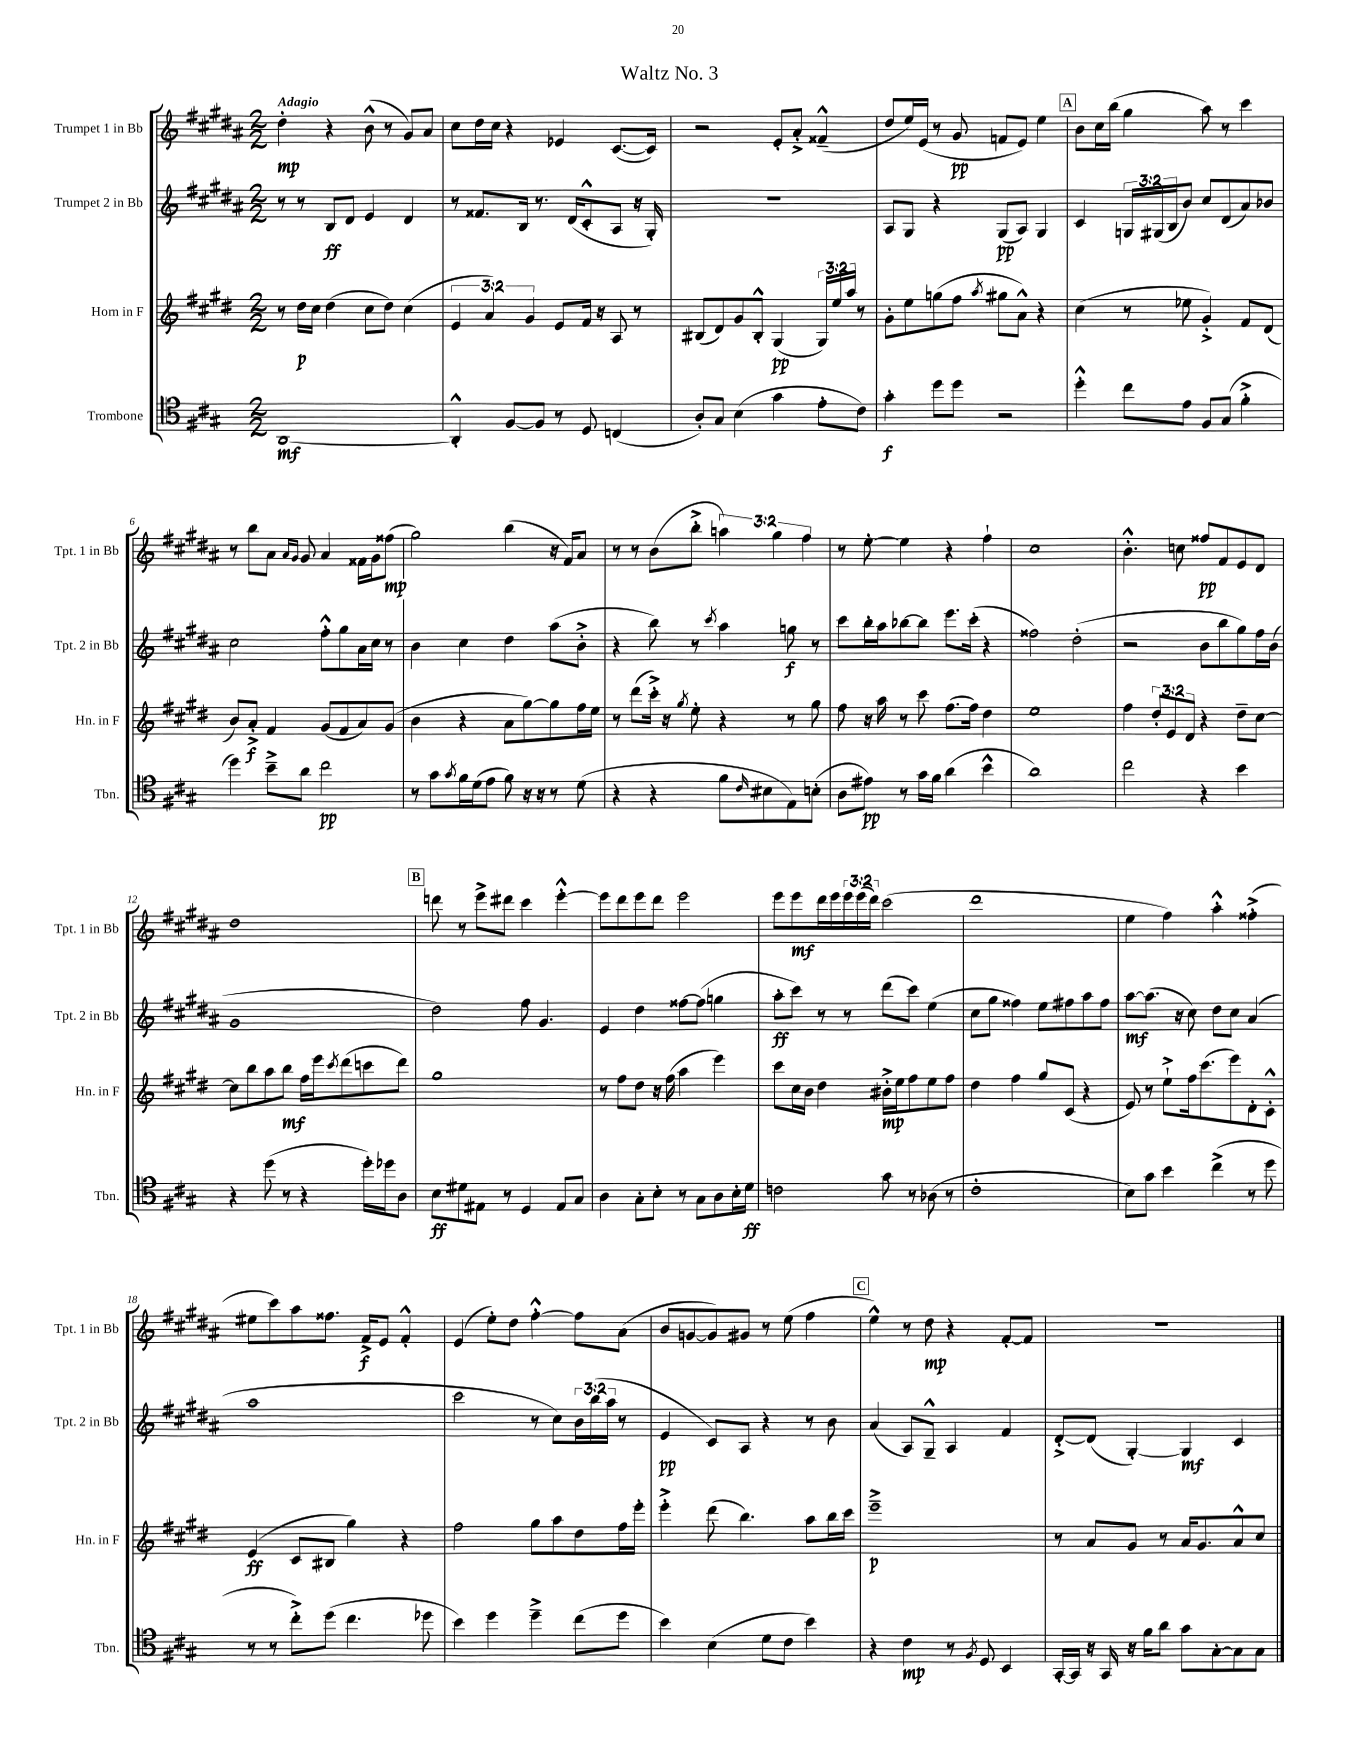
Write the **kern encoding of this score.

**kern	**kern	**kern	**kern
*staff4	*staff3	*staff2	*staff1
*clefC4	*clefG2	*clefG2	*clefG2
*k[f#c#g#]	*k[f#c#g#d#]	*k[f#c#g#d#a#]	*k[f#c#g#d#a#]
*M2/2	*M2/2	*M2/2	*M2/2
[1AA	8r	8r	4dd#'
.	16dd#	8r	.
.	16cc#	.	.
.	(4dd#	8B	4r
.	.	8d#	.
.	8cc#	4e	(8b^^
.	8dd#)	.	8r
.	(4cc#	4d#	8g#)
.	.	.	8a#
=	=	=	=
4AA'^^]	6e	8r	8cc#
.	.	8.f##	16dd#
.	6a)	.	.
.	.	.	16cc#
[8F#	.	.	4r
.	.	16B	.
.	6g#	.	.
8F#]	.	8.r	.
8r	8e	.	4e-
.	.	(16d#	.
8D	16f#	8c#'^^	.
.	16r	.	.
(4C	8A	8A#	([8.c#
.	8r	16r	.
.	.	16G#')	16c#])
=	=	=	=
8A')	(8B#	1r	2r
8G#	8d#)	.	.
(4B	8g#	.	.
.	8B#'^^	.	.
4g#	(4G#	.	8e'
.	.	.	8a#'^
8e'	24G#)	.	(4f##~^^
.	24ee	.	.
.	24aa	.	.
8c#)	8r	.	.
=	=	=	=
4g#'	8g#'	8A#	8dd#
.	8ee	8G#	16ee)
.	.	.	(16e
8dd	(8gg	4r	8r
8dd	8ff#	.	8g#
.	8qaa	.	.
2r	8gg#	(8G#	8f
.	8a^^)	8A#)	8e)
.	4r	4G#	4ee
=	=	=	=
4dd'^^	(4cc#	4c#	8b
.	.	.	16cc#
.	.	.	(16bb
8cc#	8r	24G	4gg#
.	.	(24G#	.
.	.	24B	.
8e	8ee-	8b)	.
8F#	4g#'^)	8cc#	8aa#)
(8G#	.	(8d#	8r
4f#'^	8f#	8a#)	4ccc#
.	(8d#	8b-	.
=	=	=	=
4dd)	8b)	2cc#	8r
.	8a'^	.	8bb
8b~^	4f#	.	8a#
.	.	.	16qqa#
.	.	.	16qqg#
8a	.	.	8g#
2cc#	(8g#	8ff#'^^	4a#
.	8f#	8gg#	.
.	8a)	16a#	16f##
.	.	16cc#	16g#
.	(8g#	8r	(8ff##
=	=	=	=
8r	4b	4b	2gg#)
8g#	.	.	.
8qg#	.	.	.
16f#	4r	4cc#	.
(16d	.	.	.
8e	.	.	.
8f#)	8a	4dd#	(4bb
16r	[8gg#)	.	.
16r	.	.	.
8r	8gg#]	(8aa#	16r
.	.	.	16f#)
(8d	16ff#	8b'^	8a#
.	16ee	.	.
=	=	=	=
4r	8r	4r	8r
.	(8ddd#	.	8r
4r	16ccc#'^)	8bb)	(8b
.	16r	.	.
.	8qgg#	.	.
.	8ee'	8r	8bb'^
.	.	8qccc#	.
8f#	4r	4aa#	6aa)
16qqc#	.	.	.
8B#	.	.	.
.	.	.	6gg#
8E)	8r	8gg	.
.	.	.	6ff#
(8B'	8gg#	8r	.
=	=	=	=
8A	8ff#	8ccc#	8r
8e#)	16r	16bb'	[8ee'
.	16aa	16aa#	.
8r	8r	[8bb-	4ee]
16g#	8ccc#	8bb-]	.
16f#	.	.	.
(4a	(8.ff#	8.eee	4r
.	16ff#)	(16ccc#'	.
4b^^	4dd#	4r	4ff#`
=	=	=	=
1a)	1ee	2ff##)	1cc#
.	.	(2dd#'	.
=	=	=	=
2cc#	4ff#	2r	4.b'^^
.	12dd#'	.	.
.	12e	.	.
.	.	.	8cc
.	12d#	.	.
4r	4r	8b	8ff##
.	.	8bb	8f#
4b	8dd#~	8gg#)	8e
.	[8cc#	16ff#	8d#
.	.	(16b	.
=	=	=	=
4r	8cc#]	1g#	1dd#
.	8bb	.	.
(8dd	8aa	.	.
8r	8bb	.	.
4r	16ff#	.	.
.	16eee	.	.
.	8qccc#	.	.
.	(8ddd#	.	.
16dd')	8ccc	.	.
16dd-	.	.	.
8A	8ddd#)	.	.
=	=	=	=
8B	1gg#	2dd#)	8ddd
8d#	.	.	8r
8E#	.	.	8eee^
8r	.	.	8ddd#
4D	.	8ff#	4ccc#
.	.	4.g#	.
8E#	.	.	[4eee'^^
8G#	.	.	.
=	=	=	=
4A	8r	4e	8eee]
.	8ff#	.	8ddd#
8G#'	8dd#	4dd#	8eee
8B'	16r	.	8ddd#
.	(16ff#	.	.
8r	4aa	[8ff##	2eee
8G#	.	(8ff##]	.
8A	4eee)	4gg	.
16B'	.	.	.
16d	.	.	.
=	=	=	=
2c	8ccc#	8aa#'	8eee
.	16cc#	8ccc#)	8eee
.	16b	.	.
.	4dd#	8r	16ddd#
.	.	.	16eee
.	.	8r	24eee
.	.	.	(24eee
.	.	.	24ddd#)
8g#	16b#'^	(8ddd#	(2ccc#
.	16ee	.	.
8r	8ff#	8ccc#)	.
(8A-	8ee	(4ee	.
8r	8ff#	.	.
=	=	=	=
1c#'	4dd#	8cc#	1ddd#
.	.	8gg#	.
.	4ff#	4ff##)	.
.	8gg#	8ee	.
.	(8c#	8ff#	.
.	4r	8aa#	.
.	.	8ff#	.
=	=	=	=
8B)	8e)	[8aa#	4ee
8g#	8r	(8.aa#]	.
4b	8ee`^	.	4ff#)
.	.	16r	.
.	16ff#	8cc#)	.
.	(8.ccc#	.	.
(4cc#^	.	8dd#	4aa#'^^
.	8eee)	8cc#	.
8r	8d#'	(4a#	(4ff##'^
8dd	8c#'^^	.	.
=	=	=	=
8r	(4e	1aa#	8ee#
8r	.	.	8ccc#)
8cc#'^)	8c#	.	8aa#
(8dd	8B#	.	8.ff##
4.cc#	4gg#)	.	.
.	.	.	16f#^
.	.	.	8e
.	4r	.	4f#'^^
8dd-	.	.	.
=	=	=	=
4b)	2ff#	2ccc#	(4e
4dd	.	.	8ee')
.	.	.	8dd#
4dd~^	8gg#	8r	[4ff#'^^
.	8aa	8cc#)	.
(8cc#	8dd#	24b	8ff#]
.	.	(24bb	.
.	.	24aa#	.
8dd	16ff#	8r	(8a#
.	16eee'	.	.
=	=	=	=
4b)	4eee'^	4e	8b
.	.	.	[8g
(4B	(8ddd#	8c#)	8g])
.	4.bb)	8A#	8g#
8d	.	4r	8r
8c#	.	.	(8ee
4b)	8aa	8r	4ff#
.	16bb	8b	.
.	16ccc#	.	.
=	=	=	=
4r	1eee~^	(4a#	4ee^^)
4c#	.	8A#)	8r
.	.	8G#~^^	8dd#
8r	.	4A#	4r
8qF#	.	.	.
8D	.	.	.
4BB	.	4f#	[8f#'
.	.	.	8f#]
=	=	=	=
[16GG#'	8r	[8d#'^	1r
16GG#]	.	.	.
16r	8a	(8d#]	.
16GG#	.	.	.
16r	8g#	[4G#')	.
16f#	.	.	.
8a	8r	.	.
8g#	16a	4G#]	.
.	8.g#	.	.
[8G#'	.	.	.
8G#]	8a^^	4c#	.
8G#	8cc#	.	.
==	==	==	==
*-	*-	*-	*-
